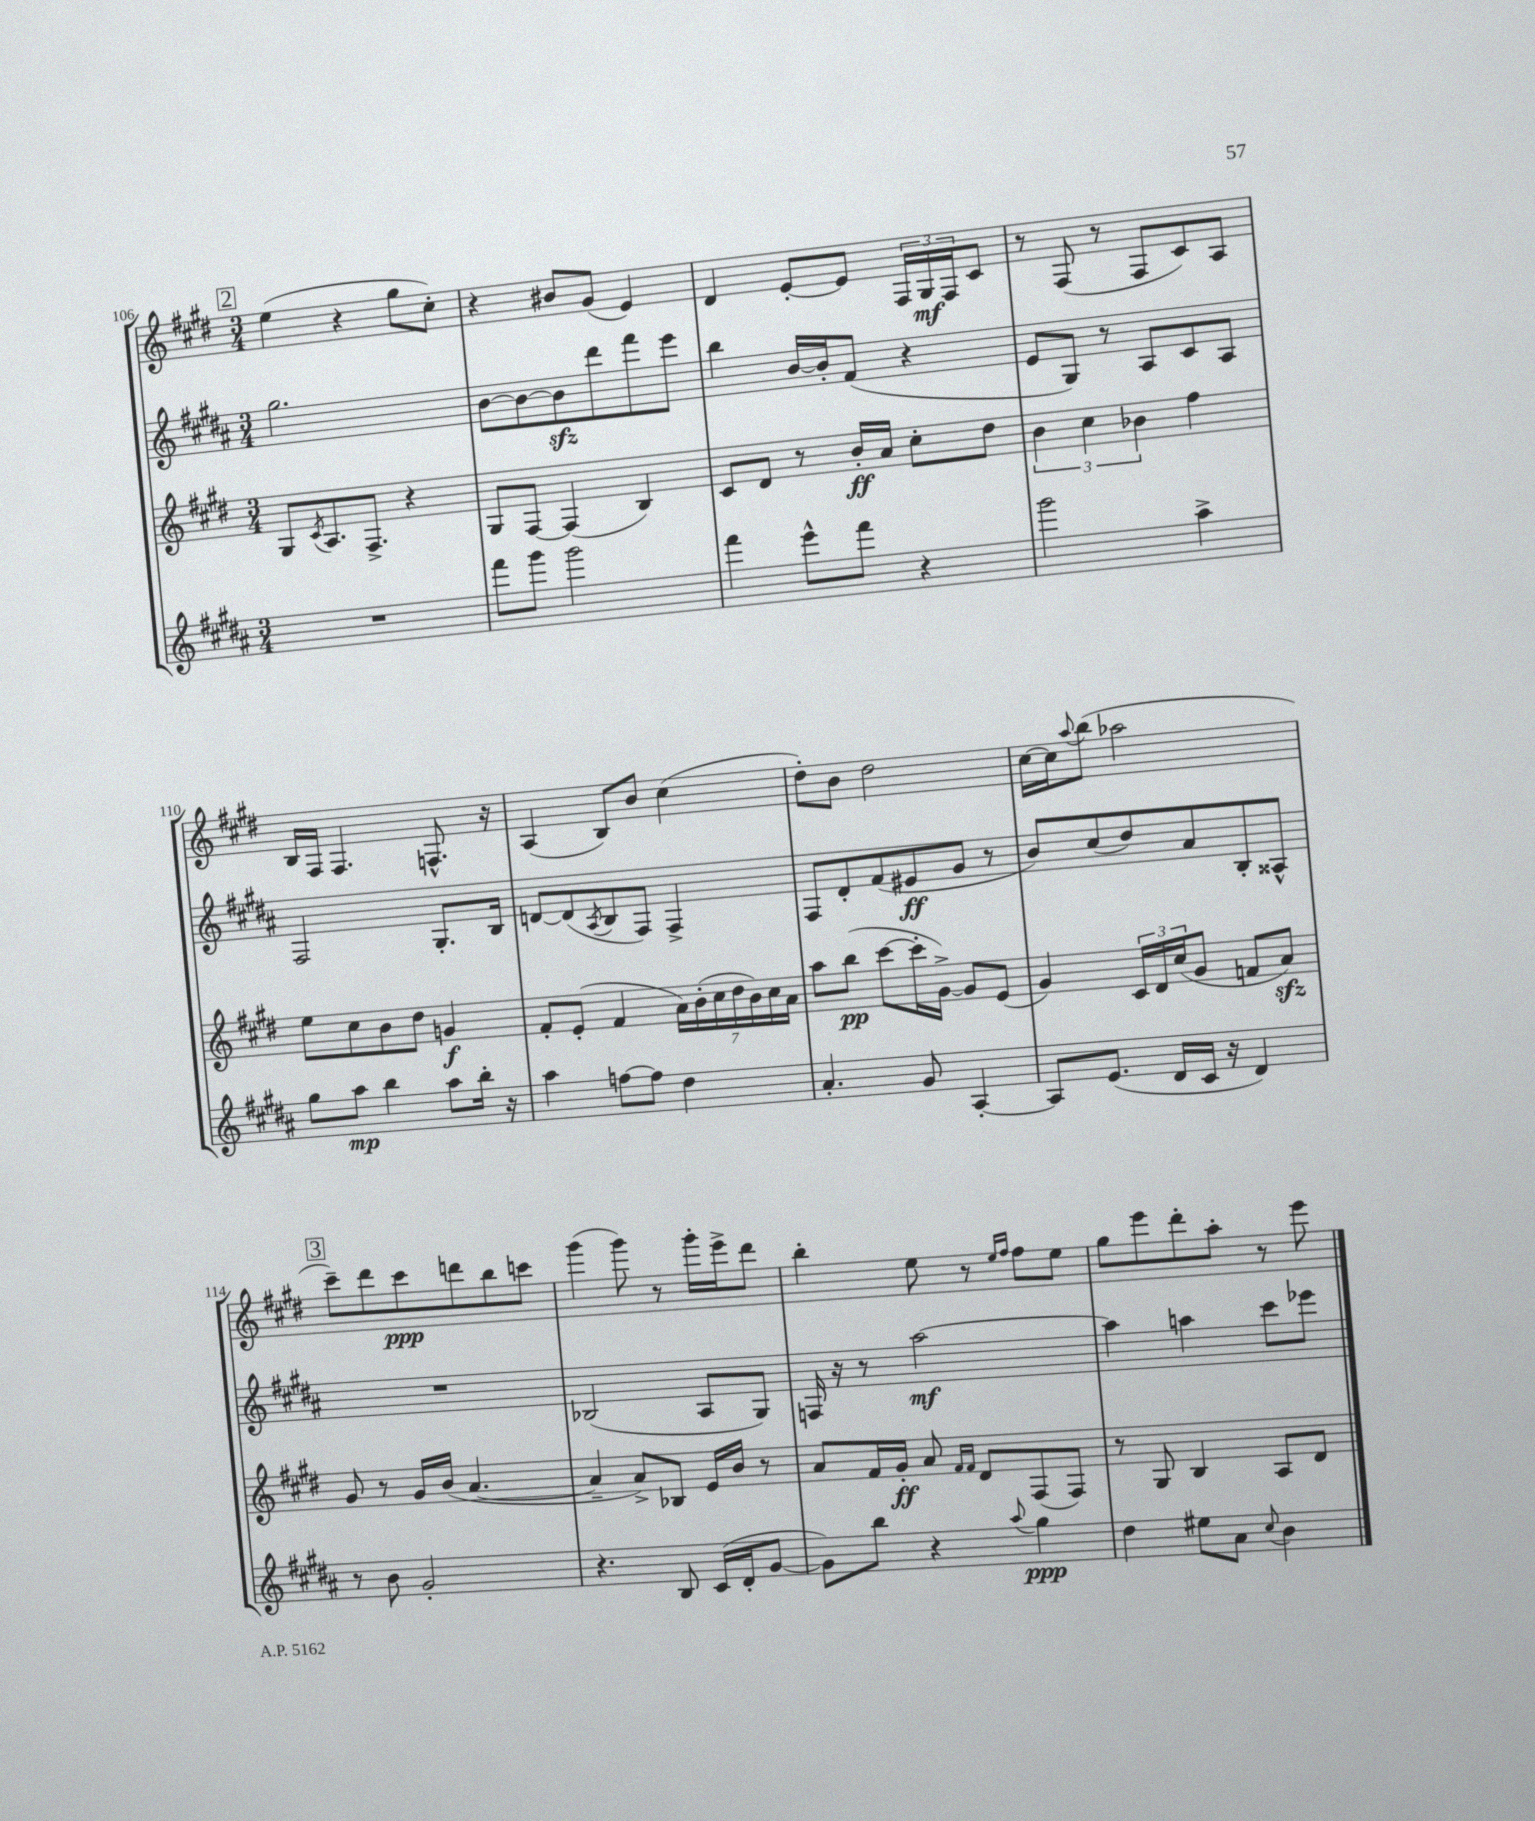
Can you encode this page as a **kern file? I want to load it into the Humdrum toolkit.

**kern	**kern	**kern	**kern
*staff4	*staff3	*staff2	*staff1
*clefG2	*clefG2	*clefG2	*clefG2
*k[f#c#g#d#a#]	*k[f#c#g#d#]	*k[f#c#g#d#a#]	*k[f#c#g#d#]
*M3/4	*M3/4	*M3/4	*M3/4
2.r	8G#	2.gg#	(4ee
.	8qc#	.	.
.	8.A	.	.
.	.	.	4r
.	8.F#^	.	.
.	4r	.	8gg#
.	.	.	8cc#')
=	=	=	=
8fff#	8G#	[8b	4r
8ggg#	[8F#	8b_	.
2ggg#	(4F#]	8b]	8b#
.	.	8ddd#	(8g#
.	4B)	8fff#	4e)
.	.	8eee	.
=	=	=	=
4fff#	8c#	4bb	4d#
.	8d#	.	.
8eee^^	8r	[16b	[8e'
.	.	16b']	.
8fff#	16b'	(8f#	8e]
.	16a	.	.
4r	8cc#'	4r	24F#
.	.	.	24G#
.	.	.	24F#
.	8dd#	.	8c#
=	=	=	=
2ggg#	6b	8e	8r
.	.	8G#)	(8F#
.	6cc#	.	.
.	.	8r	8r
.	6b-	.	.
.	.	8A#	8F#
4aa#^	4ff#	8c#	8c#)
.	.	8A#	8A
=	=	=	=
8gg#	8ee	2F#	16B
.	.	.	16F#
8aa#	8cc#	.	4.F#
4bb	8b	.	.
.	8dd#	.	.
8aa#	4g	8.G#'	8.F^^
16bb'	.	.	.
16r	.	16B	16r
=	=	=	=
4aa#	8f#'	[8d	(4A
.	(8e'	(8d]	.
.	.	8qA#	.
[8ff	4f#	8B	8B)
8ff]	.	8F#)	8b
4dd#	28a)	4F#^	(4cc#
.	(28b'	.	.
.	28cc#	.	.
.	28dd#	.	.
.	28b)	.	.
.	28cc#	.	.
.	28a	.	.
=	=	=	=
4.a#'	8aa	8F#	8dd#')
.	(8bb	8d#'	8b
.	[8ccc#	(8f#	2dd#
8g#	16ccc#']	8e#	.
.	[16g#^)	.	.
[4A#'	8g#]	8g#	.
.	(8e	8r	.
=	=	=	=
8A#]	4g#)	8b)	[16cc#
.	.	.	16cc#]
.	.	.	8qqaa
(8.e	.	(8cc#	(8bb
.	24c#	8dd#)	2aa-
.	24d#	.	.
16d#	.	.	.
.	(24cc#	.	.
16c#	8g#	8a#	.
16r	.	.	.
4d#)	8f	8B'	.
.	8a)	8A##^^	.
=	=	=	=
8r	8g#	2.r	8ccc#~)
8b	8r	.	8ddd#
2g#'	16g#	.	8ccc#
.	(16b	.	.
.	[4.a	.	8ddd
.	.	.	8bb
.	.	.	8ccc
=	=	=	=
4.r	4a~]	(2B-	(4ggg#
.	8a^)	.	8ggg#)
8B	8B-	.	8r
(16c#	16e	8A#	16ggg#'
16d#'	16b	.	16eee^
[8g#	8r	8G#)	8ddd#
=	=	=	=
8g#])	8a	16F	4bb'
.	.	16r	.
8bb	16f#	8r	.
.	16g#'	.	.
4r	8a	[2aa#	8ee
.	16qqf#	.	.
.	16qqf#	.	.
.	8d#	.	8r
.	.	.	16qqee
8qqaa#	.	.	16qqff#
4gg#	(8F#	.	8ff#
.	8F#)	.	8ee
=	=	=	=
4dd#	8r	4aa#]	8gg#
.	8G#	.	8eee
8ee#	4B	4aa	8ddd#'
8a#	.	.	8aa'
8qqcc#	.	.	.
4b	8A	8ccc#	8r
.	8d#	8eee-	8eee
==	==	==	==
*-	*-	*-	*-
